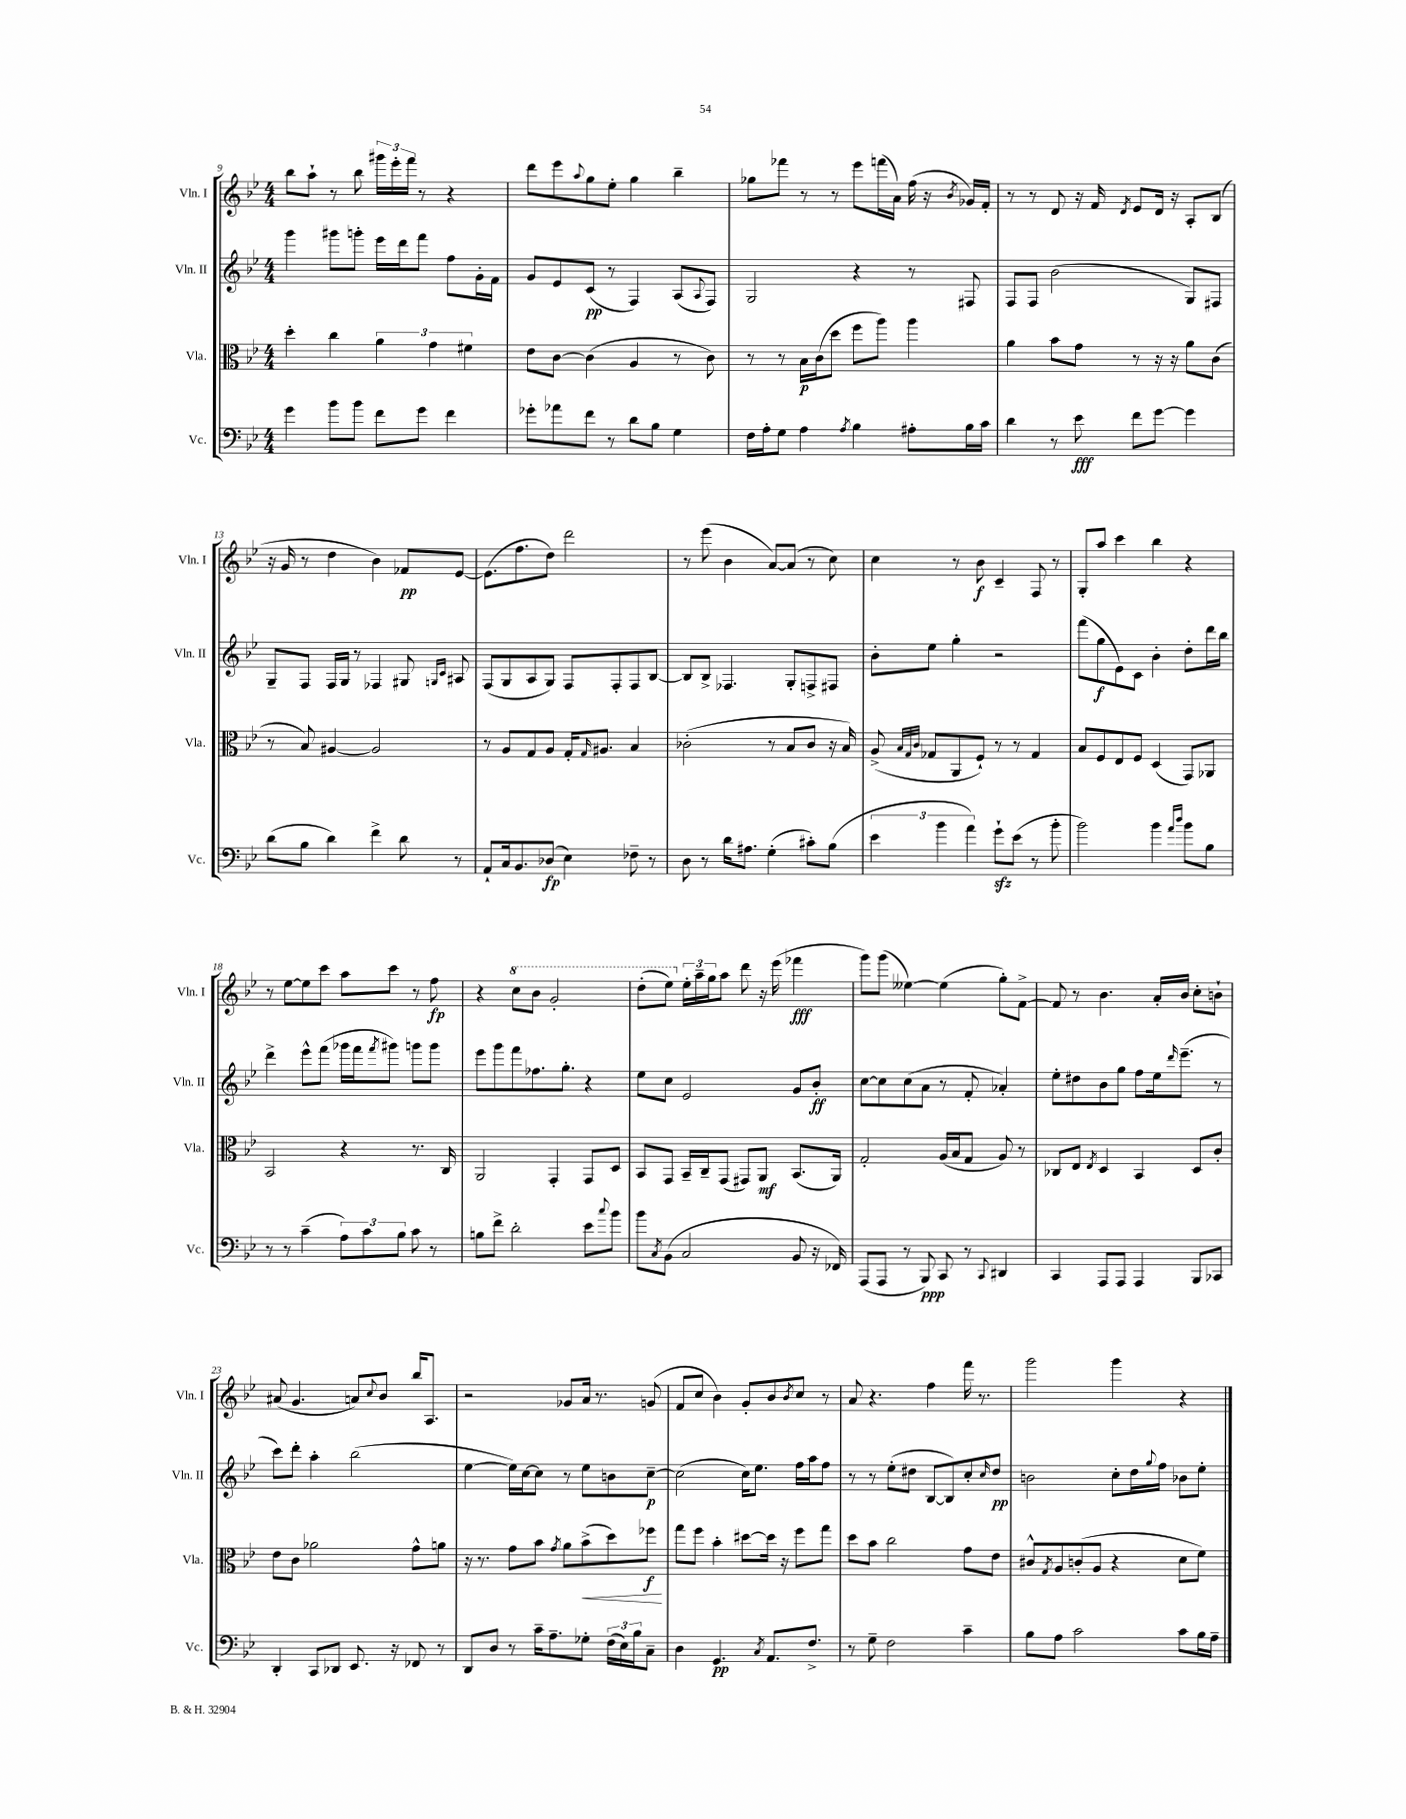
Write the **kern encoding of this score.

**kern	**dynam	**kern	**dynam	**kern	**dynam	**kern	**dynam
*part4	*part4	*part3	*part3	*part2	*part2	*part1	*part1
*staff4	*staff4	*staff3	*staff3	*staff2	*staff2	*staff1	*staff1
*I"Vc.	*	*I"Vla.	*	*I"Vln. II	*	*I"Vln. I	*
*I'Vc.	*	*I'Vla.	*	*I'Vln. II	*	*I'Vln. I	*
*clefF4	*	*clefC3	*	*clefG2	*	*clefG2	*
*k[b-e-]	*	*k[b-e-]	*	*k[b-e-]	*	*k[b-e-]	*
*M4/4	*	*M4/4	*	*M4/4	*	*M4/4	*
=9	=9	=9	=9	=9	=9	=9	=9
4g\	.	4dd'\	.	4ggg\	.	8bb-\L	.
.	.	.	.	.	.	8aa`\J	.
8b-\L	.	4cc\	.	8ggg#X\L	.	8r	.
8b-\J	.	.	.	8gggn'\J	.	8bb-\	.
8f\L	.	6a\	.	16eee-\LL	.	24ggg#X\LL	.
.	.	.	.	.	.	24eee-'\	.
.	.	.	.	16ddd\J	.	.	.
.	.	.	.	.	.	24fff\JJ	.
8g\J	.	.	.	8fff\J	.	8r	.
.	.	6g\	.	.	.	.	.
4f\	.	.	.	8ff\L	.	4r	.
.	.	6f#X\	.	.	.	.	.
.	.	.	.	16g'\L	.	.	.
.	.	.	.	16f\JJ	.	.	.
=10	=10	=10	=10	=10	=10	=10	=10
8g-X'\L	.	8e-\L	.	8g/L	.	8ddd\L	.
8a-X\	.	[8c\J	.	8e-/	.	8eee-\	.
.	.	.	.	.	.	8qqaa/	.
8f\J	.	(4c\]	.	(8c/J	pp	8gg\	.
8r	.	.	.	8r	.	8ee-'\J	.
8d\L	.	4A/	.	4F/)	.	4gg\	.
8B-\J	.	.	.	.	.	.	.
4G\	.	8r	.	(8A/L	.	4bb-~\	.
.	.	.	.	8qqA/	.	.	.
.	.	8c\)	.	8F/J)	.	.	.
=11	=11	=11	=11	=11	=11	=11	=11
16F\LL	.	8r	.	2G/	.	8gg-X\L	.
16A'\J	.	.	.	.	.	.	.
8G\J	.	8r	.	.	.	8fff-X\J	.
4A\	.	16B-\LL	p	.	.	8r	.
.	.	(16c\J	.	.	.	.	.
.	.	8dd\J	.	.	.	8r	.
8qA/	.	.	.	.	.	.	.
4B-\	.	8ff\L	.	4r	.	8eee-\L	.
.	.	8aa\J)	.	.	.	(16fffn\L	.
.	.	.	.	.	.	16a\JJ)	.
8A#X'\L	.	4aa\	.	8r	.	(16ff\	.
.	.	.	.	.	.	16r	.
.	.	.	.	.	.	8qb-/	.
16B-\L	.	.	.	8F#X/	.	16g-X/LL)	.
16c\JJ	.	.	.	.	.	16f'/JJ	.
=12	=12	=12	=12	=12	=12	=12	=12
4d\	.	4a\	.	8F/L	.	8r	.
.	.	.	.	8F/J	.	8r	.
8r	.	8b-\L	.	(2b-\	.	8d/	.
8e-\	fff	8g\J	.	.	.	16r	.
.	.	.	.	.	.	16f/	.
.	.	.	.	.	.	8qd/	.
8f\L	.	8r	.	.	.	8e-/L	.
[8g\J	.	16r	.	.	.	16d/Jk	.
.	.	16r	.	.	.	16r	.
4g\]	.	8a\L	.	8G/L)	.	8A'/L	.
.	.	(8c\J	.	8F#X/J	.	(8B-/J	.
!!LO:LB:g=z
=13	=13	=13	=13	=13	=13	=13	=13
(8d\L	.	8r	.	8G~/L	.	16r	.
.	.	.	.	.	.	16g/	.
8B-\J	.	8B-/)	.	8F/J	.	8r	.
4d\)	.	[4A#X/	.	16F/LL	.	4dd\	.
.	.	.	.	16G/JJ	.	.	.
.	.	.	.	8r	.	.	.
4f^\	.	2A#/]	.	4F-X/	.	4b-\)	.
8d\	.	.	.	8G#X/	.	8f-X/L	pp
.	.	.	.	16qqGn/LL	.	.	.
.	.	.	.	16qqc/JJ	.	.	.
8r	.	.	.	8A#X/	.	[8e-/J	.
=14	=14	=14	=14	=14	=14	=14	=14
8AA`/L	.	8r	.	(8F/L	.	(8.e-\L]	.
16C/k	.	8A/L	.	8G/	.	.	.
8.BB-/	.	.	.	.	.	8.ff\	.
.	.	8G/	.	8A/	.	.	.
(8D-X/J	fp	8A/J	.	8G/J)	.	8dd\J)	.
4E-\)	.	16G'/KL	.	8F/L	.	2ddd\	.
.	.	16qqG/	.	.	.	.	.
.	.	8.A#X/J	.	.	.	.	.
.	.	.	.	8F'/	.	.	.
8F-X~\	.	4B-/	.	8F/	.	.	.
8r	.	.	.	[8B-/J	.	.	.
=15	=15	=15	=15	=15	=15	=15	=15
8D\	.	(2c-X'\	.	8B-/L]	.	8r	.
8r	.	.	.	8B-^/J	.	(8eee-\	.
16d\KL	.	.	.	4.F-X/	.	4b-\	.
8.A#X\J	.	.	.	.	.	.	.
(4G'\	.	8r	.	.	.	[8a/L)	.
.	.	8B-/L	.	8G'/L	.	(8a/J]	.
8c#X'\L)	.	8c-/J	.	8Fn^/	.	8r	.
(8B-\J	.	16r	.	8F#X/J	.	8cc\)	.
.	.	16B-/)	.	.	.	.	.
=16	=16	=16	=16	=16	=16	=16	=16
6e-\	.	(8A^/	.	8b-'\L	.	4cc\	.
.	.	32qqB-/LLL	.	.	.	.	.
.	.	32qqG/	.	.	.	.	.
.	.	32qqc/JJJ	.	.	.	.	.
.	.	8G-X/L	.	8ee-\J	.	.	.
6b-\	.	.	.	.	.	.	.
.	.	8AA/	.	4gg'\	.	8r	.
6a\)	.	.	.	.	.	.	.
.	.	8F`/J)	.	.	.	8b-\	f
8gzz`\L	.	8r	.	2r	.	4c~/	.
(8e-\J	.	8r	.	.	.	.	.
8r	.	4G-/	.	.	.	8F/	.
8b-'\	.	.	.	.	.	8r	.
=17	=17	=17	=17	=17	=17	=17	=17
2b-\)	.	8B-/L	.	(8fff\L	.	8G'/L	.
.	.	8F/	.	8gg\	f	8aa/J	.
.	.	8E-/	.	8e-\)	.	4ccc\	.
.	.	8F/J	.	8c\J	.	.	.
4b-\	.	(4D/	.	4b-'\	.	4bb-\	.
16qqa/LL	.	.	.	.	.	.	.
16qqdd/JJ	.	.	.	.	.	.	.
8b-\L	.	8GG/L)	.	8dd'\L	.	4r	.
8B-\J	.	8AA-X/J	.	16ddd\L	.	.	.
.	.	.	.	16bb-\JJ	.	.	.
!!LO:LB:g=z
=18	=18	=18	=18	=18	=18	=18	=18
8r	.	2BB-/	.	4ddd^\	.	8r	.
8r	.	.	.	.	.	[8ee-\L	.
(4c~\	.	.	.	8eee-^^\L	.	8ee-\]	.
.	.	.	.	(8fff\J	.	8ccc\J	.
12A\L)	.	4r	.	16ggg-X\LL	.	8aa\L	.
.	.	.	.	16fff\J	.	.	.
12c\	.	.	.	.	.	.	.
.	.	.	.	8qfff/	.	.	.
.	.	.	.	8ggg#X\J)	.	8ccc\J	.
12B-\J	.	.	.	.	.	.	.
8c\	.	8.r	.	8gggn\L	.	8r	.
8r	.	.	.	8ggg\J	.	8ff\	fp
.	.	16C/	.	.	.	.	.
=19	=19	=19	=19	=19	=19	=19	=19
8Bn\L	.	2AA/	.	8eee-\L	.	4r	.
8f^\J	.	.	.	8ggg\	.	.	.
*	*	*	*	*	*	*8va	*
2d'\	.	.	.	8fff\	.	8ccc\L	.
.	.	.	.	8.ff-X\	.	8bb-\J	.
.	.	4GG'/	.	.	.	2gg'/	.
.	.	.	.	8.gg'\J	.	.	.
8e-\L	.	8GG/L	.	4r	.	.	.
8qqcc/	.	.	.	.	.	.	.
8b-\J	.	8D/J	.	.	.	.	.
=20	=20	=20	=20	=20	=20	=20	=20
8b-\L	.	8BB-/L	.	8ee-\L	.	(8ddd'\L	.
8qC/	.	.	.	.	.	.	.
(8BB-\J	.	8GG/J	.	8cc\J	.	8eee-\J)	.
*	*	*	*	*	*	*X8va	*
2C/	.	16BB-~/LL	.	2e-/	.	24ee-'\LL	.
.	.	.	.	.	.	24aa~\	.
.	.	16C~/J	.	.	.	.	.
.	.	.	.	.	.	24gg\J	.
.	.	(8GG/J	.	.	.	8aa\J	.
.	.	8GG#X/L)	.	.	.	8ddd\	.
.	.	8AA/J	mf	.	.	16r	.
.	.	.	.	.	.	(16eee-\	.
8BB-/	.	(8.BB-/L	.	8g/L	.	4fff-X\	fff
16r	.	.	.	8b-'/J	ff	.	.
16FF-X/)	.	16AA/Jk)	.	.	.	.	.
=21	=21	=21	=21	=21	=21	=21	=21
(8AAA/L	.	2G'/	.	[8cc\L	.	8ggg\L)	.
8AAA/J	.	.	.	8cc\]	.	(8ggg\J	.
8r	.	.	.	(8cc\	.	[4ee--X\)	.
8BBB-/)	ppp	.	.	8a\J	.	.	.
8CC/	.	(16A/LL	.	8r	.	(4ee--\]	.
.	.	16B-/J	.	.	.	.	.
8r	.	8G/J	.	8f'/	.	.	.
8qqCC/	.	.	.	.	.	.	.
4DD#X/	.	8A/)	.	4a-X'/)	.	8gg'\L)	.
.	.	8r	.	.	.	[8f^\J	.
=22	=22	=22	=22	=22	=22	=22	=22
4CC/	.	8C-X/L	.	8ee-'\L	.	8f/]	.
.	.	8E-/J	.	8dd#X\	.	8r	.
.	.	8qE-/	.	.	.	.	.
8AAA/L	.	4D/	.	8b-\	.	4.b-\	.
8AAA/J	.	.	.	8gg\J	.	.	.
4AAA/	.	4BB-/	.	8ff\L	.	.	.
.	.	.	.	16ee-\k	.	16a'/LL	.
.	.	.	.	16qqddd/	.	.	.
.	.	.	.	(8.eee-~\J	.	16b-/JJ	.
8BBB-/L	.	8D/L	.	.	.	8cc'\L	.
8CC-X/J	.	8c'/J	.	8r	.	8bn`\J	.
!!LO:LB:g=z
=23	=23	=23	=23	=23	=23	=23	=23
4DD'/	.	8e-\L	.	8ccc\L)	.	(8a#X/	.
.	.	8c\J	.	8ddd'\J	.	4.g/	.
8CC/L	.	2a-X\	.	4aa'\	.	.	.
8DD-X/J	.	.	.	.	.	.	.
8.EE-/	.	.	.	(2bb-\	.	8an/L)	.
.	.	.	.	.	.	8qqcc/	.
.	.	.	.	.	.	8b-/J	.
16r	.	.	.	.	.	.	.
8FF-X/	.	8g^^\L	.	.	.	16bb-/KL	.
.	.	.	.	.	.	8.A/J	.
8r	.	8an\J	.	.	.	.	.
=24	=24	=24	=24	=24	=24	=24	=24
8DD/L	.	16r	.	[4ee-\	.	2r	.
.	.	8.r	.	.	.	.	.
8D/J	.	.	.	.	.	.	.
8r	.	8g\L	.	16ee-\LL])	.	.	.
.	.	.	.	[16cc\J	.	.	.
16c~\KL	.	8b-\J	.	8cc\J]	.	.	.
8.A~\	.	.	.	.	.	.	.
.	.	8qg/	.	.	.	.	.
.	.	8a\L	.	8r	.	8g-X/L	.
!	!	!	!LO:HP:b	!	!	!	!
8G-X'\J	.	(8b-^\	<	8ee-\L	.	16a/Jk	.
.	.	.	.	.	.	8.r	.
(24F\LL	.	8dd\)	.	8bn\	.	.	.
24E-\)	.	.	.	.	.	.	.
24B-\J	.	.	.	.	.	.	.
8C~\J	.	8ff-X\J	f	[8cc~\J	p	(8gn/	.
.	.	.	[	.	.	.	.
=25	=25	=25	=25	=25	=25	=25	=25
4D\	.	8gg\L	.	(2cc\]	.	8f/L	.
.	.	8ff\J	.	.	.	8cc/J	.
4.GG/	pp	4b-'\	.	.	.	4b-\)	.
.	.	[8dd#X\L	.	16cc\KL)	.	8g'/L	.
.	.	.	.	8.ee-\J	.	.	.
8qC/	.	.	.	.	.	.	.
8.AA/L	.	16dd#\Jk]	.	.	.	8b-/	.
.	.	16r	.	.	.	.	.
.	.	.	.	.	.	8qb-/	.
.	.	8ff\L	.	16ff\LL	.	8cc/J	.
8.F^/J	.	.	.	16aa\J	.	.	.
.	.	8gg\J	.	8ff\J	.	8r	.
=26	=26	=26	=26	=26	=26	=26	=26
8r	.	8dd\L	.	8r	.	8a/	.
8G~\	.	8b-\J	.	8r	.	4.r	.
2F\	.	2cc\	.	(8ee-'\L	.	.	.
.	.	.	.	8dd#X\J	.	.	.
.	.	.	.	[8B-/L	.	4ff\	.
.	.	.	.	8B-/])	.	.	.
4c~\	.	8g\L	.	8cc'/	.	16fff\	.
.	.	.	.	.	.	8.r	.
.	.	.	.	16qqcc/	.	.	.
.	.	8e-\J	.	8dd#/J	pp	.	.
=27	=27	=27	=27	=27	=27	=27	=27
8B-\L	.	8c#X^^/L	.	2bn\	.	2ggg\	.
.	.	8qG/	.	.	.	.	.
8A\J	.	8A/	.	.	.	.	.
2c\	.	(8cn'/	.	.	.	.	.
.	.	8A/J	.	.	.	.	.
.	.	4r	.	8cc'\L	.	4ggg\	.
.	.	.	.	16dd\L	.	.	.
.	.	.	.	8qqgg/	.	.	.
.	.	.	.	16ff\JJ	.	.	.
8c\L	.	8d\L	.	8b-X\L	.	4r	.
16B-\L	.	8f\J)	.	8ee-'\J	.	.	.
16A~\JJ	.	.	.	.	.	.	.
==	==	==	==	==	==	==	==
*-	*-	*-	*-	*-	*-	*-	*-
